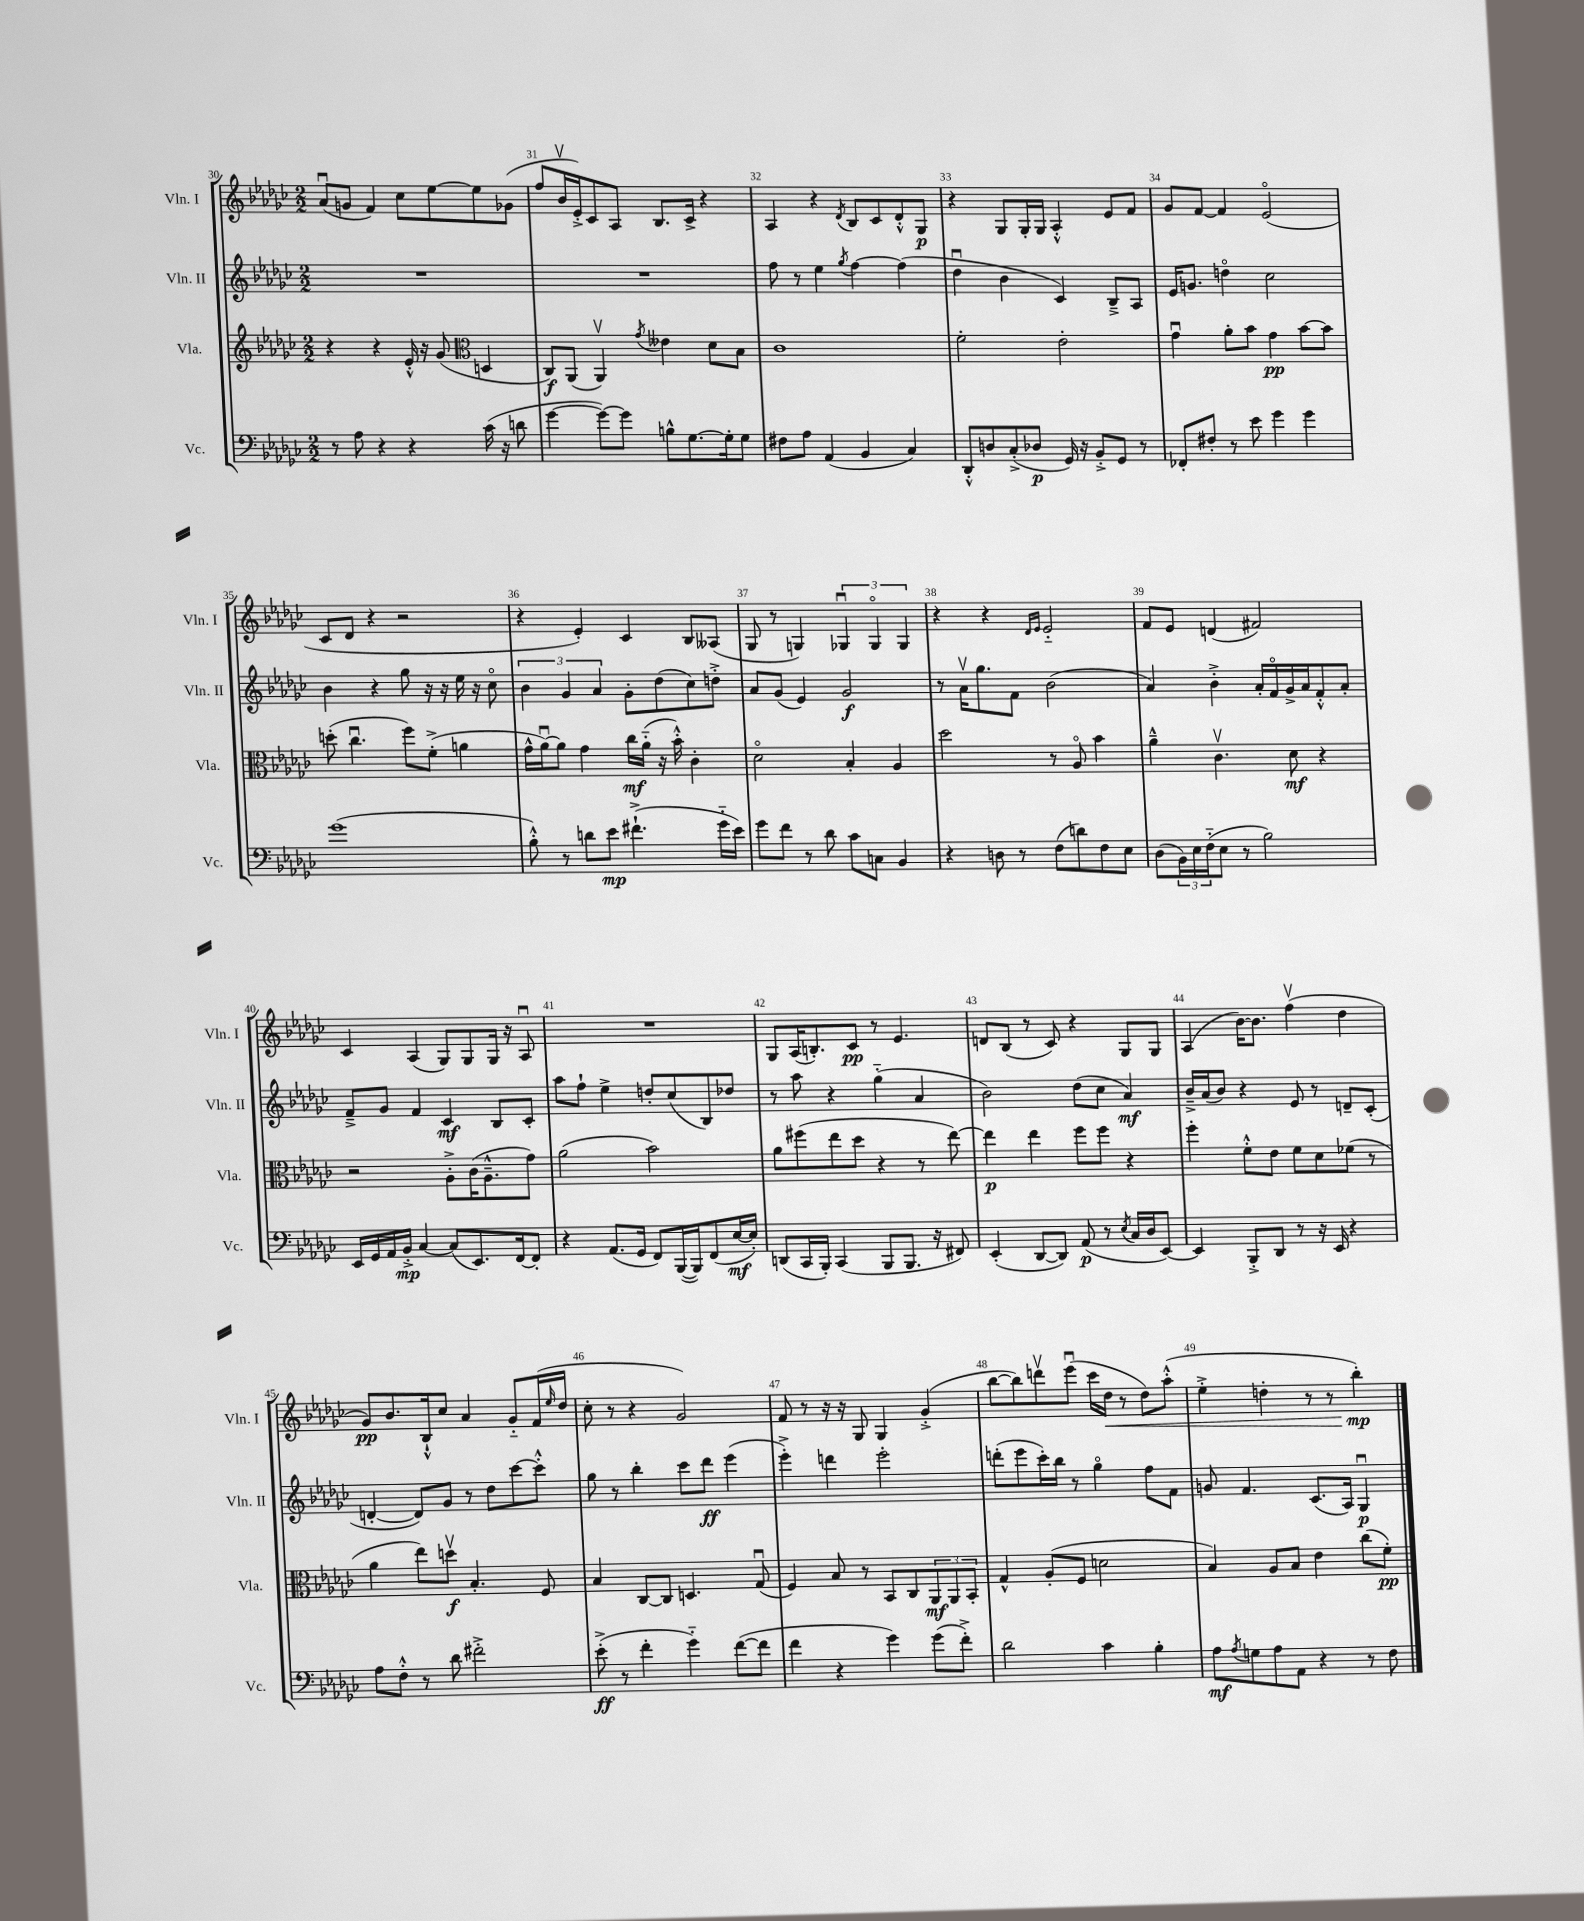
<<
\new StaffGroup <<
\new Staff = "s0" \with { instrumentName = "Vln. I" shortInstrumentName = "Vln. I" } {
    \clef treble \key ges \major \numericTimeSignature \time 2/2
    aes'8\downbow( g'8 f'4) ces''8 ees''8~ ees''8 ges'8( |
    f''8 bes'16\upbow ees'16-.->) ces'8 aes8 bes8. ces'16-> r4 |
    aes4 r4 \acciaccatura { des'8 } bes8 ces'8 des'8-.-^ ges8\p |
    r4 ges8 ges16-. ges16 aes4-.-^ ees'8 f'8 |
    ges'8 f'8~ f'4 ees'2\flageolet( |
    ces'8 des'8 r4 r2 |
    r4 ees'4-.) ces'4 bes8 aeses8( |
    ges8 r8 g4) \tuplet 3/2 { ges4\downbow ges4\flageolet ges4 } |
    r4 r4 \grace { des'16 ees'16 } ees'2-_ |
    f'8 ees'8 d'4( fis'2) |
    ces'4 aes4( ges8) ges8 ges16 r16 aes8\downbow |
    R1 |
    ges8 aes16( b8.-.) ces'8\pp r8 ees'4. |
    d'8 bes8( r8 ces'8) r4 ges8 ges8 |
    aes4( bes'16~) bes'8. f''4\upbow( des''4 |
    ges'8\pp) bes'8. bes16-!-^ ces''8 aes'4 ges'8-_ f'16( \grace { ees''16 } des''16 |
    ces''8-. r8 r4 ges'2) |
    f'8 r8 r16 r16 ges8 ges4 ges'4-.->( |
    bes''8~ bes''8) d'''8\upbow ees'''8\downbow( ces'''16 des''16\< r8 des''8) aes''8-.-^( |
    ees''4-.-> d''4-. r8 r8 bes''4-.\mp\!) \bar "|." |
}
\new Staff = "s1" \with { instrumentName = "Vln. II" shortInstrumentName = "Vln. II" } {
    \clef treble \key ges \major \numericTimeSignature \time 2/2
    R1 |
    R1 |
    f''8 r8 ees''4 \acciaccatura { ges''8 } f''4~ f''4( |
    des''4\downbow bes'4 ces'4) bes8---> aes8 |
    ees'16 g'8. d''4\flageolet ces''2 |
    bes'4 r4 ges''8 r16 r16 ees''16 r16 ces''8\flageolet |
    \tuplet 3/2 { bes'4 ges'4 aes'4 } ges'8-. des''8( ces''8) d''8-.-> |
    aes'8 ges'8( ees'4) ges'2\f |
    r8 aes'16\upbow ges''8. f'8 bes'2( |
    aes'4) bes'4-.-> aes'16-. f'16\flageolet ges'16-> aes'16 f'8-.-^ aes'8-. |
    f'8---> ges'8 f'4 ces'4\mf bes8 ces'8-. |
    aes''8 f''8-! ees''4-> d''8-. ces''8( bes8) des''8 |
    r8 aes''8 r4 ges''4-_( aes'4 |
    bes'2) des''8( ces''8 aes'4\mf) |
    bes'16---> aes'16( bes'8) r4 ees'8 r8 d'8-- ces'8-.( |
    d'4~-. d'8) ges'8 r8 des''8 ces'''8~ ces'''8-.-^ |
    ges''8 r8 bes''4-. ces'''8 des'''8\ff ees'''4( |
    ees'''4-.->) d'''4 ees'''2-. |
    d'''8-.( ees'''8 ces'''16-.) bes''16 r8 ges''4\flageolet f''8 f'8 |
    g'8 f'4. ces'8.( aes16) ges4\downbow\p \bar "|." |
}
\new Staff = "s2" \with { instrumentName = "Vla." shortInstrumentName = "Vla." } {
    \clef treble \key ges \major \numericTimeSignature \time 2/2
    r4 r4 ees'16-.-^ r16 ges'8( \clef alto d4 |
    ces8\f) aes,8( aes,4\upbow) \acciaccatura { ges'8 } eeses'4 des'8 bes8 |
    ces'1 |
    f'2-. ees'2-. |
    ges'4\downbow aes'8-. bes'8 ges'4\pp bes'8~ bes'8 |
    d''8-.( ces''4.\downbow f''8) f'8-.->( a'4 |
    ges'16-^ aes'16~\downbow) aes'8 ges'4 ces''16\mf aes'16-_( r16 bes'16-.-^) ces'4-. |
    des'2\flageolet bes4-. aes4 |
    des''2 r8 aes8\flageolet bes'4 |
    aes'4---^ ces'4.\upbow des'8\mf r4 |
    r2 aes8-.-> ces'16( aes8.---^ ges'8) |
    aes'2( bes'2) |
    aes'8 fis''8( ees''8 des''8 r4 r8 ees''8~) |
    ees''4\p ees''4 f''8 f''8 r4 |
    f''4-. f'8-.-^ ees'8 f'8 des'8 fes'8( r8 |
    aes'4 ees''8) d''8\upbow\f bes4.-. f8 |
    bes4 ces8~ ces8 d4. ges8\downbow( |
    f4) bes8 r8 bes,8 ces8 \tuplet 3/2 { aes,8\mf aes,8 bes,8-. } |
    ges4-^ aes8-.( f8 d'2 |
    bes4) aes8 bes8 ees'4 ces''8( f'8-.\pp) \bar "|." |
}
\new Staff = "s3" \with { instrumentName = "Vc." shortInstrumentName = "Vc." } {
    \clef bass \key ges \major \numericTimeSignature \time 2/2
    r8 aes8 r4 r4 ces'16( r16 d'8 |
    ges'4~ ges'8~) ges'8 b8-^ ges8.~ ges16-. ges8 |
    fis8 aes8 aes,4( bes,4 ces4) |
    des,8-.-^ d8 ces8-.->( des8\p ges,16) r16 bes,8-.-> ges,8 r8 |
    fes,8-. fis8-. r8 ees'8 ges'4 ges'4 |
    ges'1( |
    bes8-.-^) r8 d'8 ees'8\mp fis'4.-!->( ges'16-_ ees'16) |
    ges'8 f'8 r8 des'8 ces'8 c8 bes,4 |
    r4 d8 r8 f8( d'8) f8 ees8 |
    des8( \tuplet 3/2 { bes,16) ees16 f16-_( } ees8 r8 bes2) |
    ees,16 ges,16 aes,16 bes,16-.->\mp ces4~ ces8( ees,8.) f,16~ f,8-. |
    r4 aes,8.( ges,16 f,8) bes,,16~( bes,,16) f,8( ees16~\mf ees16-.) |
    d,8( ces,16 bes,,16-.) ces,4( bes,,8 bes,,8. r16 fis,8) |
    ees,4-.( des,8~ des,8) aes,8\p( r8 \acciaccatura { ees8 } ces16 des16 ees,8~) |
    ees,4 bes,,8-.-> des,8 r8 r16 ees,16 r4 |
    aes8 f8-.-^ r8 des'8 fis'2-.-> |
    ees'8-.->\ff( r8 f'4-. ges'4-_) f'8~( f'8 |
    f'4 r4 ges'4) ges'8( f'8-.->) |
    des'2 ces'4 bes4-. |
    aes8\mf \acciaccatura { aes8 } g8 aes8 aes,8 r4 r8 f8 \bar "|." |
}
>>
>>
\layout { \context { \Score currentBarNumber = #30 \override BarNumber.break-visibility = ##(#f #t #t) barNumberVisibility = #all-bar-numbers-visible } }
